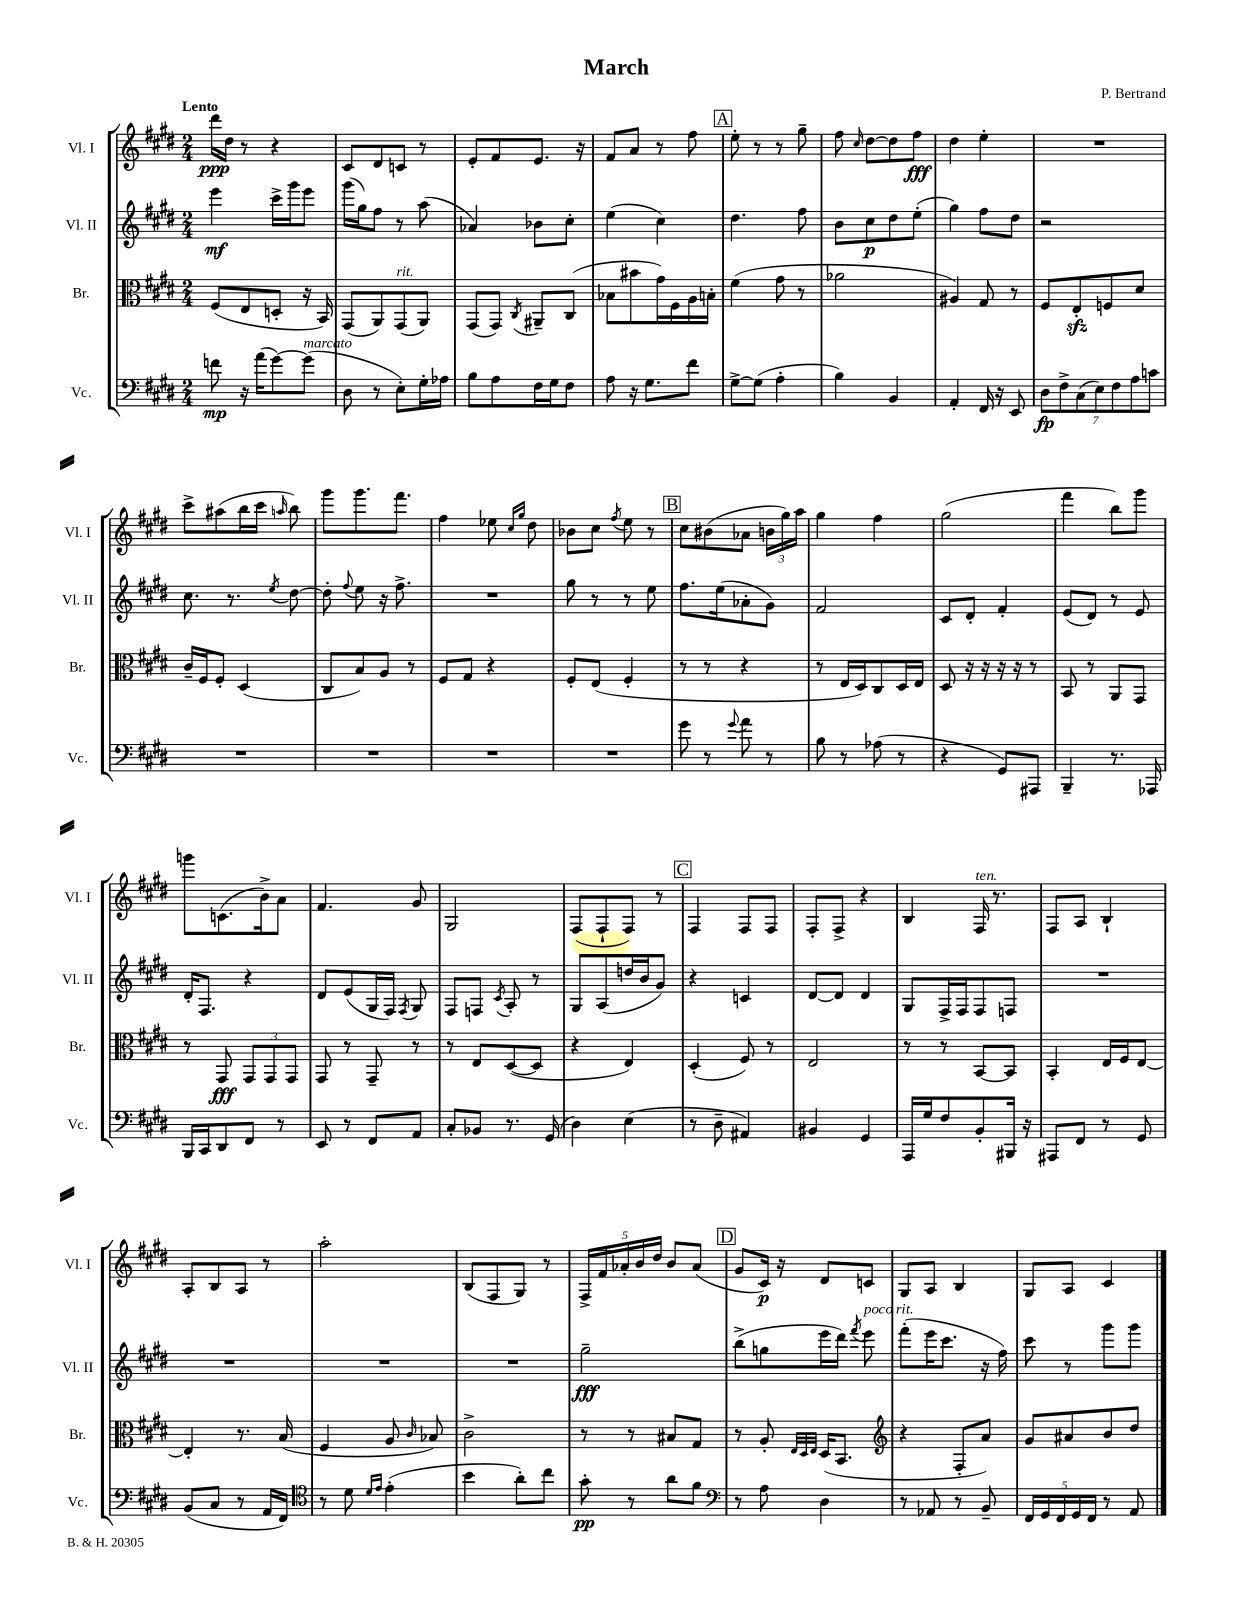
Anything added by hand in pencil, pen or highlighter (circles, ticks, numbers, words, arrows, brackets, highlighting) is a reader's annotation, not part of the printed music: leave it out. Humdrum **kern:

**kern	**dynam	**kern	**dynam	**kern	**dynam	**kern	**dynam
*part4	*part4	*part3	*part3	*part2	*part2	*part1	*part1
*staff4	*staff4	*staff3	*staff3	*staff2	*staff2	*staff1	*staff1
*I"Vc.	*	*I"Br.	*	*I"Vl. II	*	*I"Vl. I	*
*I'Vc.	*	*I'Br.	*	*I'Vl. II	*	*I'Vl. I	*
*clefF4	*	*clefC3	*	*clefG2	*	*clefG2	*
*k[f#c#g#d#]	*	*k[f#c#g#d#]	*	*k[f#c#g#d#]	*	*k[f#c#g#d#]	*
*M2/4	*	*M2/4	*	*M2/4	*	*M2/4	*
=1	=1	=1	=1	=1	=1	=1	=1
!	!	!	!	!	!	!LO:TX:a:B:t=Lento	!
8fn\	mp	(8F#/L	.	4eee\	mf	16ddd#\LL	ppp
.	.	.	.	.	.	16dd#\JJ	.
16r	.	8E/	.	.	.	8r	.
(16a\KL	.	.	.	.	.	.	.
[8g#\)	.	8Dn'/J	.	16ccc#^\LL	.	4r	.
.	.	.	.	16ggg#\J	.	.	.
!LO:TX:a:i:t=marcato	!	!	!	!	!	!	!
(8g#\J]	.	16r	.	8eee\J	.	.	.
.	.	16BB/)	.	.	.	.	.
=2	=2	=2	=2	=2	=2	=2	=2
8D#\	.	(8GG#/L	.	(16ggg#\LL	.	8c#/L	.
.	.	.	.	16gg#\J)	.	.	.
8r	.	8AA/)	.	8ff#\J	.	8d#/	.
!	!	!LO:TX:a:i:t=rit.	!	!	!	!	!
8E'\L)	.	(8GG#/	.	8r	.	8cn/J	.
16G#'\L	.	8AA/J)	.	(8aa\	.	8r	.
16A-X\JJ	.	.	.	.	.	.	.
=3	=3	=3	=3	=3	=3	=3	=3
8B\L	.	(8GG#/L	.	4a-X/)	.	8e'/L	.
8A\	.	8GG#/J)	.	.	.	8f#/	.
.	.	8qC#/	.	.	.	.	.
16F#\L	.	8AA#X~/L	.	8b-X\L	.	8.e/J	.
16G#\J	.	.	.	.	.	.	.
8F#\J	.	(8C#/J	.	8cc#'\J	.	.	.
.	.	.	.	.	.	16r	.
=4	=4	=4	=4	=4	=4	=4	=4
8A\	.	8B-X\L	.	(4ee\	.	8f#/L	.
16r	.	8b#X\	.	.	.	8a/J	.
8.G#\L	.	.	.	.	.	.	.
.	.	16g#\L)	.	4cc#\)	.	8r	.
.	.	16F#\	.	.	.	.	.
8f#\J	.	16A\	.	.	.	8ff#\	.
.	.	16Bn'\JJ	.	.	.	.	.
!!LO:REH:place=s1:t=A
=5	=5	=5	=5	=5	=5	=5	=5
[8G#^\L	.	(4f#\	.	4.dd#\	.	8ee'\	.
(8G#\J]	.	.	.	.	.	8r	.
4A'\	.	8g#\	.	.	.	8r	.
.	.	8r	.	8ff#\	.	8gg#~\	.
=6	=6	=6	=6	=6	=6	=6	=6
4B\)	.	2a-X\	.	8b\L	.	8ff#\	.
.	.	.	.	.	.	16qqcc#/	.
.	.	.	.	8cc#\	p	[8dd#\L	.
4BB/	.	.	.	8dd#\	.	8dd#\]	.
.	.	.	.	(8ee'\J	.	8ff#\J	fff
=7	=7	=7	=7	=7	=7	=7	=7
4AA'/	.	4A#X/)	.	4gg#\)	.	4dd#\	.
16FF#/	.	8G#/	.	8ff#\L	.	4ee'\	.
16r	.	.	.	.	.	.	.
8EE/	.	8r	.	8dd#\J	.	.	.
=8	=8	=8	=8	=8	=8	=8	=8
14D#\L	fp	8F#/L	.	2r	.	2r	.
14F#^\	.	.	.	.	.	.	.
.	.	8Ezz'/	.	.	.	.	.
(14C#\	.	.	.	.	.	.	.
14E\)	.	.	.	.	.	.	.
.	.	8Fn/	.	.	.	.	.
14F#\	.	.	.	.	.	.	.
14A\	.	.	.	.	.	.	.
.	.	8d#/J	.	.	.	.	.
14cn\J	.	.	.	.	.	.	.
!!LO:LB:g=z
=9	=9	=9	=9	=9	=9	=9	=9
2r	.	16c#~/LL	.	8.cc#\	.	8ccc#^\L	.
.	.	16F#/J	.	.	.	.	.
.	.	8F#'/J	.	.	.	(8aa#X\	.
.	.	.	.	8.r	.	.	.
.	.	(4D#/	.	.	.	16bb\L	.
.	.	.	.	.	.	16ccc#\JJ	.
.	.	.	.	8qee/	.	16qqaan/	.
.	.	.	.	[8dd#\	.	8bb\)	.
=10	=10	=10	=10	=10	=10	=10	=10
2r	.	8C#/L	.	8dd#'\]	.	8ggg#\L	.
.	.	.	.	8qqff#/	.	.	.
.	.	8B/)	.	8ee\	.	8.ggg#\	.
.	.	8A/J	.	16r	.	.	.
.	.	.	.	8.ff#^\	.	8.fff#\J	.
.	.	8r	.	.	.	.	.
=11	=11	=11	=11	=11	=11	=11	=11
2r	.	8F#/L	.	2r	.	4ff#\	.
.	.	8G#/J	.	.	.	.	.
.	.	4r	.	.	.	8ee-X\	.
.	.	.	.	.	.	16qqcc#/LL	.
.	.	.	.	.	.	16qqgg#/JJ	.
.	.	.	.	.	.	8dd#\	.
=12	=12	=12	=12	=12	=12	=12	=12
2r	.	8F#'/L	.	8gg#\	.	8b-X\L	.
.	.	(8E/J	.	8r	.	8cc#\J	.
.	.	.	.	.	.	8qff#/	.
.	.	4F#'/	.	8r	.	8ee\	.
.	.	.	.	8ee\	.	8r	.
!!LO:REH:place=s1:t=B
=13	=13	=13	=13	=13	=13	=13	=13
8g#\	.	8r	.	8.ff#\L	.	8cc#\L	.
8r	.	8r	.	.	.	(8b#X\	.
.	.	.	.	(16ee\k	.	.	.
8qqg#/	.	.	.	.	.	.	.
8a\	.	4r	.	8a-X'\	.	8a-X\J	.
8r	.	.	.	8g#\J)	.	24bn\LL	.
.	.	.	.	.	.	24gg#\)	.
.	.	.	.	.	.	24aa\JJ	.
=14	=14	=14	=14	=14	=14	=14	=14
8B\	.	8r	.	2f#/	.	4gg#\	.
8r	.	16E/LL	.	.	.	.	.
.	.	16D#/J)	.	.	.	.	.
(8A-X\	.	8C#/	.	.	.	4ff#\	.
8r	.	16D#/L	.	.	.	.	.
.	.	16E/JJ	.	.	.	.	.
=15	=15	=15	=15	=15	=15	=15	=15
4r	.	8D#/	.	8c#/L	.	(2gg#\	.
.	.	16r	.	8d#'/J	.	.	.
.	.	16r	.	.	.	.	.
8GG#/L)	.	16r	.	4f#'/	.	.	.
.	.	16r	.	.	.	.	.
8AAA#X/J	.	8r	.	.	.	.	.
=16	=16	=16	=16	=16	=16	=16	=16
4BBB~/	.	8BB/	.	(8e/L	.	4fff#\	.
.	.	8r	.	8d#/J)	.	.	.
8.r	.	8AA/L	.	8r	.	8bb\L)	.
.	.	8GG#/J	.	8e/	.	8ggg#\J	.
16AAA-X/	.	.	.	.	.	.	.
!!LO:LB:g=z
=17	=17	=17	=17	=17	=17	=17	=17
16BBB/LL	.	8r	.	16d#'/KL	.	8gggn\L	.
16CC#/J	.	.	.	8.F#/J	.	.	.
8DD#/	.	8GG#/	fff	.	.	(8.cn\	.
8FF#/J	.	12GG#/L	.	4r	.	.	.
.	.	.	.	.	.	16b^\k)	.
.	.	12GG#/	.	.	.	.	.
8r	.	.	.	.	.	8a\J	.
.	.	12GG#/J	.	.	.	.	.
=18	=18	=18	=18	=18	=18	=18	=18
8EE/	.	8GG#/	.	8d#/L	.	4.f#/	.
8r	.	8r	.	(8e/	.	.	.
8FF#/L	.	8GG#~/	.	16G#/L	.	.	.
.	.	.	.	16F#/JJ)	.	.	.
.	.	.	.	8qF#/	.	.	.
8AA/J	.	8r	.	8G#/	.	8g#/	.
=19	=19	=19	=19	=19	=19	=19	=19
8C#'/L	.	8r	.	8F#/L	.	2G#/	.
8BB-X/J	.	8E/L	.	8Fn/J	.	.	.
.	.	.	.	8qc#/	.	.	.
8.r	.	([8D#/	.	8A'/	.	.	.
.	.	8D#/J]	.	8r	.	.	.
(16GG#/	.	.	.	.	.	.	.
=20	=20	=20	=20	=20	=20	=20	=20
4D#\)	.	4r	.	8G#/L	.	(8F#/L	.
.	.	.	.	(8A/	.	8F#`/	.
(4E\	.	4E/)	.	16ddn/L	.	8F#/J)	.
.	.	.	.	16b/J	.	.	.
.	.	.	.	8g#/J)	.	8r	.
!!LO:REH:place=s1:t=C
=21	=21	=21	=21	=21	=21	=21	=21
8r	.	(4D#'/	.	4r	.	4F#/	.
8D#~\	.	.	.	.	.	.	.
4AA#X/)	.	8F#/)	.	4cn/	.	8F#/L	.
.	.	8r	.	.	.	8F#/J	.
=22	=22	=22	=22	=22	=22	=22	=22
4BB#X/	.	2E/	.	[8d#/L	.	8F#'/L	.
.	.	.	.	8d#/J]	.	8F#^/J	.
4GG#/	.	.	.	4d#/	.	4r	.
=23	=23	=23	=23	=23	=23	=23	=23
16AAA/LL	.	8r	.	8G#/L	.	4B/	.
16G#/J	.	.	.	.	.	.	.
8F#/	.	8r	.	16F#^/L	.	.	.
.	.	.	.	16F#/J	.	.	.
!	!	!	!	!	!	!LO:TX:a:i:t=ten.	!
8BB'/	.	[8BB/L	.	8F#/	.	16F#/	.
.	.	.	.	.	.	8.r	.
16BBB#X/Jk	.	8BB/J]	.	8Fn/J	.	.	.
16r	.	.	.	.	.	.	.
=24	=24	=24	=24	=24	=24	=24	=24
8AAA#X/L	.	4BB'/	.	2r	.	8F#/L	.
8FF#/J	.	.	.	.	.	8A/J	.
8r	.	16E/LL	.	.	.	4B`/	.
.	.	16F#/J	.	.	.	.	.
8GG#/	.	[8E/J	.	.	.	.	.
!!LO:LB:g=z
=25	=25	=25	=25	=25	=25	=25	=25
(8BB/L	.	4E'/]	.	2r	.	8A'/L	.
8C#/J	.	.	.	.	.	8B/	.
8r	.	8.r	.	.	.	8A/J	.
16AA/LL	.	.	.	.	.	8r	.
16FF#/JJ)	.	(16B/	.	.	.	.	.
=26	=26	=26	=26	=26	=26	=26	=26
*clefC4	*	*	*	*	*	*	*
8r	.	4F#/	.	2r	.	2aa'\	.
8d#\	.	.	.	.	.	.	.
16qqd#/LL	.	.	.	.	.	.	.
16qqe/JJ	.	.	.	.	.	.	.
(4e'\	.	8A/	.	.	.	.	.
.	.	16qqc#/	.	.	.	.	.
.	.	8B-X/)	.	.	.	.	.
=27	=27	=27	=27	=27	=27	=27	=27
4b\	.	2c#^\	.	2r	.	(8B/L	.
.	.	.	.	.	.	8F#/	.
8a'\L)	.	.	.	.	.	8G#/J)	.
8cc#\J	.	.	.	.	.	8r	.
=28	=28	=28	=28	=28	=28	=28	=28
8g#'\	pp	8r	.	2gg#~\	fff	20F#^/LL	.
.	.	.	.	.	.	20f#/	.
.	.	.	.	.	.	20a-X'/	.
8r	.	8r	.	.	.	.	.
.	.	.	.	.	.	20b/	.
.	.	.	.	.	.	20dd#/JJ	.
8a\L	.	8B#X/L	.	.	.	8b/L	.
8f#\J	.	8G#/J	.	.	.	(8a-/J	.
!!LO:REH:place=s1:t=D
=29	=29	=29	=29	=29	=29	=29	=29
*clefF4	*	*	*	*	*	*	*
8r	.	8r	.	(8bb^\L	.	8g#/L	.
8A\	.	8A'/	.	8ggn\	.	16c#/Jk)	p
.	.	.	.	.	.	16r	.
.	.	32qqE/LLL	.	.	.	.	.
.	.	32qqD#/	.	.	.	.	.
.	.	32qqE/JJJ	.	.	.	.	.
4D#\	.	(16D#/KL	.	16eee\L	.	8d#/L	.
.	.	8.BB/J	.	16ddd#\JJ)	.	.	.
.	.	.	.	8qfff#/	.	.	.
!	!	!	!	!LO:TX:a:i:t=poco rit.	!	!	!
.	.	.	.	8eee\	.	8cn/J	.
=30	=30	=30	=30	=30	=30	=30	=30
*	*	*clefG2	*	*	*	*	*
8r	.	4r	.	(8fff#'\L	.	8G#/L	.
8AA-X/	.	.	.	16eee\K	.	8A/J	.
.	.	.	.	8.ccc#\J	.	.	.
8r	.	8F#'/L	.	.	.	4B/	.
8BB~/	.	8a/J)	.	16r	.	.	.
.	.	.	.	16ff#\)	.	.	.
=31	=31	=31	=31	=31	=31	=31	=31
20FF#/LL	.	8g#/L	.	8ccc#\	.	8G#/L	.
20GG#/	.	.	.	.	.	.	.
20FF#/	.	.	.	.	.	.	.
.	.	8a#X/	.	8r	.	8A/J	.
20GG#/	.	.	.	.	.	.	.
20FF#/JJ	.	.	.	.	.	.	.
8r	.	8b/	.	8ggg#\L	.	4c#/	.
8AA/	.	8dd#/J	.	8ggg#\J	.	.	.
==	==	==	==	==	==	==	==
*-	*-	*-	*-	*-	*-	*-	*-
